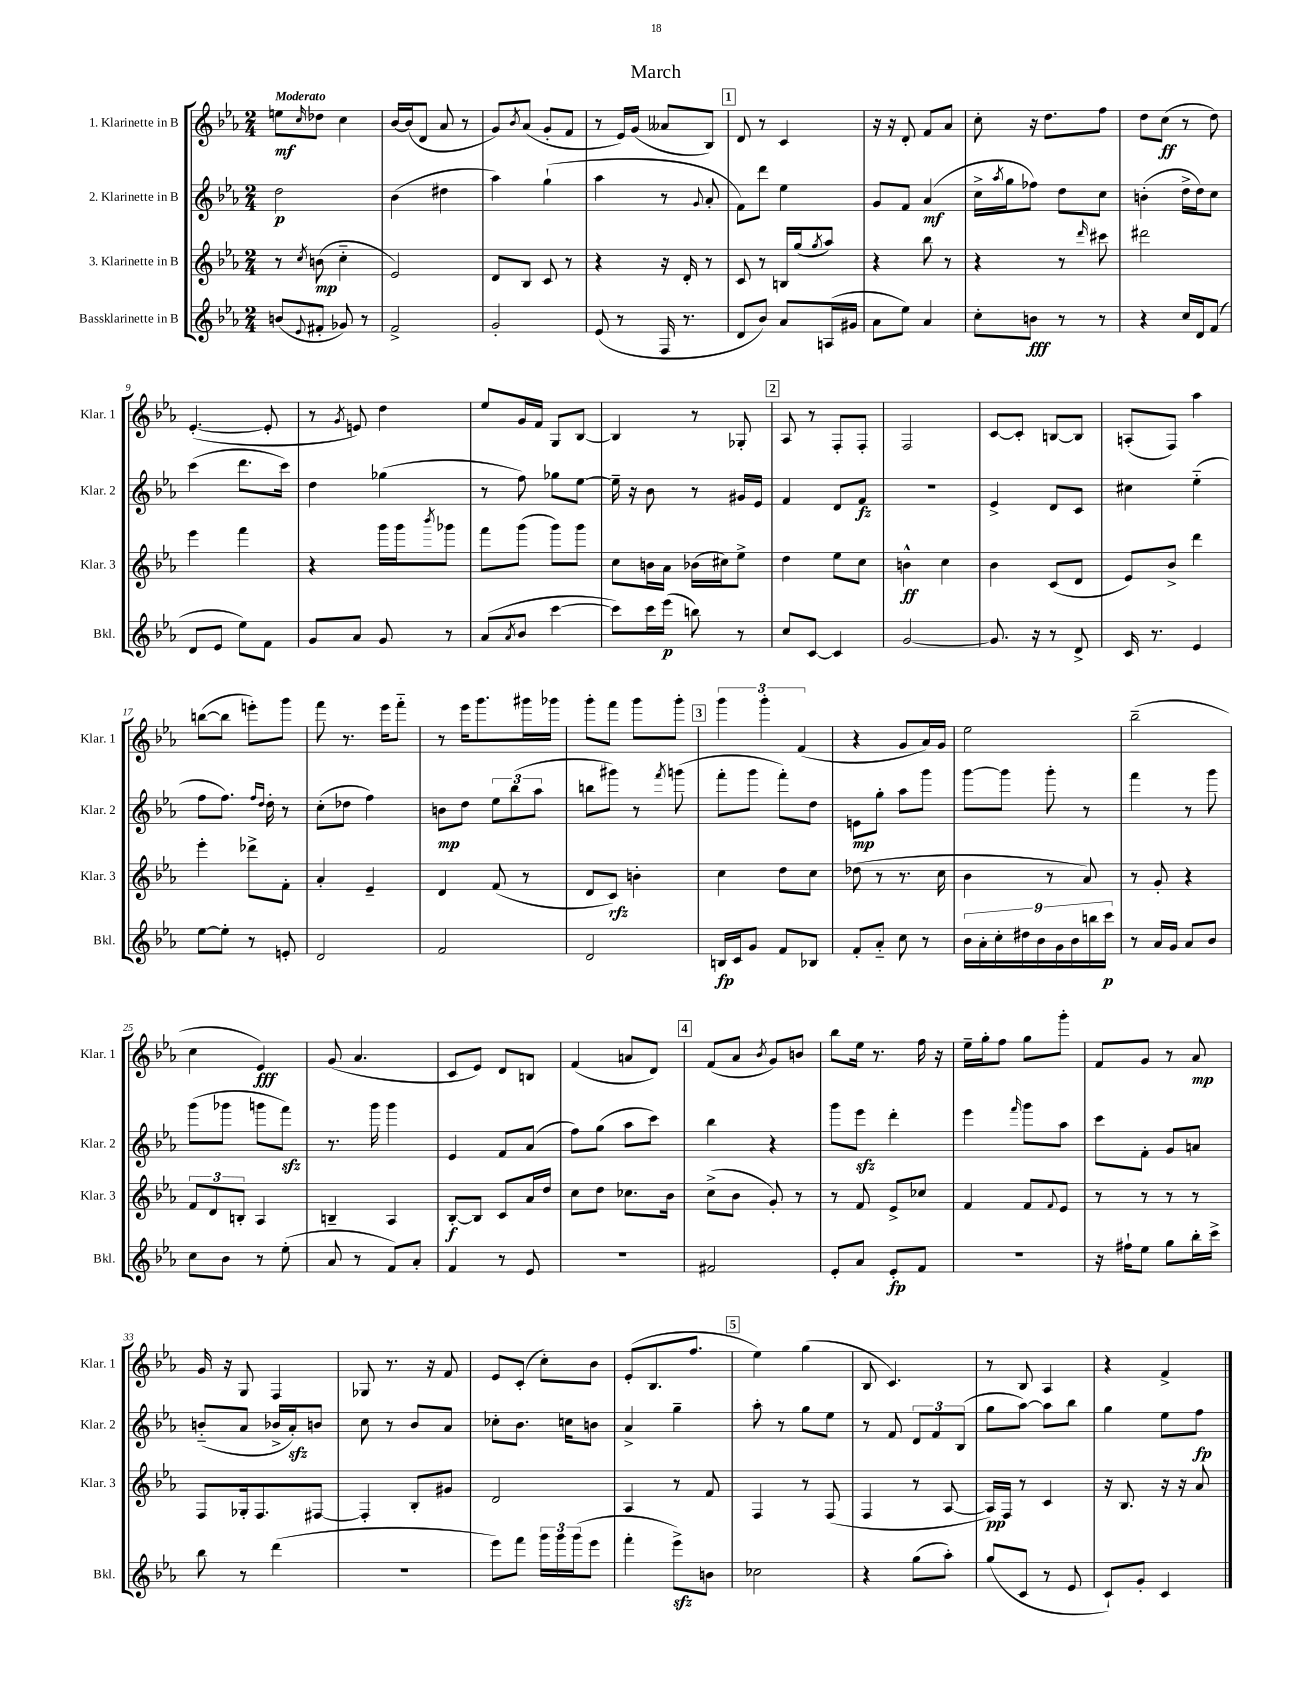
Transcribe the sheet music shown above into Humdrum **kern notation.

**kern	**dynam	**kern	**dynam	**kern	**dynam	**kern	**dynam
*part4	*part4	*part3	*part3	*part2	*part2	*part1	*part1
*staff4	*staff4	*staff3	*staff3	*staff2	*staff2	*staff1	*staff1
*I"Bassklarinette in B	*	*I"3. Klarinette in B	*	*I"2. Klarinette in B	*	*I"1. Klarinette in B	*
*I'Bkl.	*	*I'Klar. 3	*	*I'Klar. 2	*	*I'Klar. 1	*
*clefG2	*	*clefG2	*	*clefG2	*	*clefG2	*
*k[b-e-a-]	*	*k[b-e-a-]	*	*k[b-e-a-]	*	*k[b-e-a-]	*
*M2/4	*	*M2/4	*	*M2/4	*	*M2/4	*
=1	=1	=1	=1	=1	=1	=1	=1
!	!	!	!	!	!	!LO:TX:a:B:t=Moderato	!
(8bn/L	.	8r	.	2dd\	p	8een\L	mf
8qqe-/	.	8qcc/	.	.	.	16qqcc/	.
8f#X'/J	.	(8bn\	mp	.	.	8dd-X\J	.
8g-X/)	.	4cc\	.	.	.	4cc\	.
8r	.	.	.	.	.	.	.
=2	=2	=2	=2	=2	=2	=2	=2
2f^/	.	2e-/)	.	(4b-\	.	[16b-/LL	.
.	.	.	.	.	.	(16b-/J]	.
.	.	.	.	.	.	8d/J	.
.	.	.	.	4dd#X\	.	8a-/	.
.	.	.	.	.	.	8r	.
=3	=3	=3	=3	=3	=3	=3	=3
2g'/	.	8d/L	.	4aa-\)	.	8g/L)	.
.	.	.	.	.	.	8qb-/	.
.	.	8B-/J	.	.	.	(8a-/J	.
.	.	8c/	.	(4gg`\	.	8g'/L	.
.	.	8r	.	.	.	8f/J	.
=4	=4	=4	=4	=4	=4	=4	=4
(8e-/	.	4r	.	4aa-\	.	8r	.
8r	.	.	.	.	.	16e-/LL)	.
.	.	.	.	.	.	(16g/JJ	.
16F/	.	16r	.	8r	.	8a--X/L	.
8.r	.	16d'/	.	.	.	.	.
.	.	.	.	8qqg/	.	.	.
.	.	8r	.	8a-'/	.	8B-/J)	.
!!LO:REH:place=s1:t=1
=5	=5	=5	=5	=5	=5	=5	=5
8d/L	.	8c/	.	8f\L)	.	8d/	.
8b-/J)	.	8r	.	8ddd\J	.	8r	.
8a-/L	.	16Bn/LL	.	4ee-\	.	4c/	.
.	.	(16gg/J	.	.	.	.	.
.	.	8qgg/	.	.	.	.	.
(16An/L	.	8aa-/J)	.	.	.	.	.
16g#X/JJ	.	.	.	.	.	.	.
=6	=6	=6	=6	=6	=6	=6	=6
8a-\L	.	4r	.	8g/L	.	16r	.
.	.	.	.	.	.	16r	.
8ee-\J)	.	.	.	8f/J	.	8d'/	.
4a-/	.	8bb-\	.	(4a-/	mf	8f/L	.
.	.	8r	.	.	.	8a-/J	.
=7	=7	=7	=7	=7	=7	=7	=7
8cc'\L	.	4r	.	16cc^\LL	.	8cc'\	.
.	.	.	.	8qaa-/	.	.	.
.	.	.	.	16gg\J	.	.	.
8bn\J	fff	.	.	8ff-X\J)	.	16r	.
.	.	.	.	.	.	8.dd\L	.
8r	.	8r	.	8dd\L	.	.	.
.	.	16qqddd/	.	.	.	.	.
8r	.	8ccc#X\	.	8cc\J	.	8ff\J	.
=8	=8	=8	=8	=8	=8	=8	=8
4r	.	2ddd#X\	.	(4bn'\	.	8dd\L	.
.	.	.	.	.	.	(8cc\J	ff
16cc/LL	.	.	.	16dd^\LL	.	8r	.
16d/J	.	.	.	16dd\J)	.	.	.
(8f/J	.	.	.	8cc\J	.	8dd\)	.
!!LO:LB:g=z
=9	=9	=9	=9	=9	=9	=9	=9
8d/L	.	4eee-\	.	(4ccc\	.	([4.e-'/	.
8e-/J	.	.	.	.	.	.	.
8ee-\L)	.	4fff\	.	8.ddd\L	.	.	.
8f\J	.	.	.	.	.	8e-'/]	.
.	.	.	.	16ccc\Jk)	.	.	.
=10	=10	=10	=10	=10	=10	=10	=10
8g/L	.	4r	.	4dd\	.	8r	.
.	.	.	.	.	.	8qg/	.
8a-/J	.	.	.	.	.	8en/)	.
8g/	.	16ggg\LL	.	(4gg-X\	.	4dd\	.
.	.	16ggg\J	.	.	.	.	.
.	.	8qbbb-/	.	.	.	.	.
8r	.	8ggg-X\J	.	.	.	.	.
=11	=11	=11	=11	=11	=11	=11	=11
(8a-/L	.	8fff\L	.	8r	.	8ee-/L	.
8qa-/	.	.	.	.	.	.	.
8b-/J	.	(8ggg\J	.	8ff\)	.	16g/L	.
.	.	.	.	.	.	16f/JJ	.
[4ccc\	.	8ggg\L)	.	8gg-X\L	.	8G/L	.
.	.	8ggg\J	.	[8ee-\J	.	[8B-/J	.
=12	=12	=12	=12	=12	=12	=12	=12
8ccc\L])	.	8cc\L	.	16ee-~\]	.	4B-/]	.
.	.	.	.	16r	.	.	.
16ccc\L	.	16bn\L	.	8b-\	.	.	.
(16eee-\JJ	p	16a-\JJ	.	.	.	.	.
8bbn\)	.	(16b-X\LL	.	8r	.	8r	.
.	.	16cc#X\J)	.	.	.	.	.
8r	.	8ee-^\J	.	16g#X/LL	.	8G-X'/	.
.	.	.	.	16e-/JJ	.	.	.
!!LO:REH:place=s1:t=2
=13	=13	=13	=13	=13	=13	=13	=13
8cc/L	.	4dd\	.	4f/	.	8A-/	.
[8c/J	.	.	.	.	.	8r	.
4c/]	.	8ee-\L	.	8d/L	.	8F'/L	.
.	.	8cc\J	.	8f/J	fz	8F'/J	.
=14	=14	=14	=14	=14	=14	=14	=14
[2g/	.	4bn^^\	ff	2r	.	2F/	.
.	.	4cc\	.	.	.	.	.
=15	=15	=15	=15	=15	=15	=15	=15
8.g/]	.	4b-\	.	4e-^/	.	[8c/L	.
.	.	.	.	.	.	8c'/J]	.
16r	.	.	.	.	.	.	.
8r	.	(8c/L	.	8d/L	.	[8Bn/L	.
8d^/	.	8d/J	.	8c/J	.	8B/J]	.
=16	=16	=16	=16	=16	=16	=16	=16
16c/	.	8e-/L)	.	4cc#X\	.	(8An'/L	.
8.r	.	.	.	.	.	.	.
.	.	8b-^/J	.	.	.	8F/J)	.
4e-/	.	4ddd\	.	(4ee-\	.	4aa-\	.
!!LO:LB:g=z
=17	=17	=17	=17	=17	=17	=17	=17
[8ee-\L	.	4eee-'\	.	8ff\L	.	([8bbn\L	.
8ee-'\J]	.	.	.	8.ff\J)	.	8bb\J]	.
8r	.	8ddd-X^\L	.	.	.	8eeen'\L)	.
.	.	.	.	16qqff/LL	.	.	.
.	.	.	.	16qqdd/JJ	.	.	.
.	.	.	.	16dd'\	.	.	.
8en'/	.	8f'\J	.	8r	.	8ggg\J	.
=18	=18	=18	=18	=18	=18	=18	=18
2d/	.	4a-'/	.	(8cc'\L	.	8fff\	.
.	.	.	.	8dd-X\J	.	8.r	.
.	.	4e-~/	.	4ff\)	.	.	.
.	.	.	.	.	.	16eee-\KL	.
.	.	.	.	.	.	8fff\J	.
=19	=19	=19	=19	=19	=19	=19	=19
2f/	.	4d/	.	8bn\L	mp	8r	.
.	.	.	.	8dd\J	.	16eee-\KL	.
.	.	.	.	.	.	8.ggg\	.
.	.	(8f/	.	12ee-\L	.	.	.
.	.	.	.	(12bb-\	.	.	.
.	.	8r	.	.	.	16ggg#X\L	.
.	.	.	.	12aa-\J	.	.	.
.	.	.	.	.	.	16ggg-X\JJ	.
=20	=20	=20	=20	=20	=20	=20	=20
2d/	.	8d/L	.	8bbn\L	.	8ggg'\L	.
.	.	8c/J)	rfz	8ggg#X\J)	.	8fff\J	.
.	.	4bn'\	.	8r	.	8ggg\L	.
.	.	.	.	8qfff/	.	.	.
.	.	.	.	(8gggn\	.	8ggg'\J	.
!!LO:REH:place=s1:t=3
=21	=21	=21	=21	=21	=21	=21	=21
16Bn/LL	fp	4cc\	.	8fff'\L	.	6ggg\	.
16c/J	.	.	.	.	.	.	.
8g/J	.	.	.	8ggg\J	.	.	.
.	.	.	.	.	.	6ggg'\	.
8f/L	.	8dd\L	.	8fff'\L)	.	.	.
.	.	.	.	.	.	(6f/	.
8B-X/J	.	8cc\J	.	8dd\J	.	.	.
=22	=22	=22	=22	=22	=22	=22	=22
8f'/L	.	(8dd-X\	.	8en\L	mp	4r	.
8a-/J	.	8r	.	8gg'\J	.	.	.
8cc\	.	8.r	.	8aa-\L	.	8g/L	.
8r	.	.	.	8ggg\J	.	16a-/L)	.
.	.	16cc\	.	.	.	16g/JJ	.
=23	=23	=23	=23	=23	=23	=23	=23
18b-\LL	.	4b-\	.	[8ggg\L	.	2ee-\	.
18a-'\	.	.	.	.	.	.	.
18cc'\	.	.	.	.	.	.	.
.	.	.	.	8ggg\J]	.	.	.
18dd#X\	.	.	.	.	.	.	.
18b-\	.	.	.	.	.	.	.
.	.	8r	.	8ggg'\	.	.	.
18g\	.	.	.	.	.	.	.
18b-\	.	.	.	.	.	.	.
.	.	8a-/)	.	8r	.	.	.
18bbn\	.	.	.	.	.	.	.
18ccc\JJ	p	.	.	.	.	.	.
=24	=24	=24	=24	=24	=24	=24	=24
8r	.	8r	.	4fff\	.	(2bb-~\	.
16a-/LL	.	8g'/	.	.	.	.	.
16g/JJ	.	.	.	.	.	.	.
8a-/L	.	4r	.	8r	.	.	.
8b-/J	.	.	.	8ggg\	.	.	.
!!LO:LB:g=z
=25	=25	=25	=25	=25	=25	=25	=25
8cc\L	.	12f/L	.	(8ggg\L	.	4cc\	.
.	.	12d/	.	.	.	.	.
8b-\J	.	.	.	8ggg-X\J	.	.	.
.	.	12Bn'/J	.	.	.	.	.
8r	.	4A-/	.	8gggn\L	.	4e-/)	fff
(8ee-'\	.	.	.	8fffzz\J)	.	.	.
=26	=26	=26	=26	=26	=26	=26	=26
8a-/	.	4Bn~/	.	8.r	.	(8g/	.
8r	.	.	.	.	.	4.a-/	.
.	.	.	.	16ggg\	.	.	.
8f/L)	.	4A-/	.	4ggg\	.	.	.
8a-'/J	.	.	.	.	.	.	.
=27	=27	=27	=27	=27	=27	=27	=27
4f/	.	[8B-'/L	f	4e-/	.	8c/L	.
.	.	8B-/J]	.	.	.	8e-/J)	.
8r	.	8c/L	.	8f/L	.	8d/L	.
8e-/	.	16a-/L	.	(8a-/J	.	8Bn/J	.
.	.	16dd/JJ	.	.	.	.	.
=28	=28	=28	=28	=28	=28	=28	=28
2r	.	8cc\L	.	8ff\L)	.	(4f/	.
.	.	8dd\J	.	(8gg\J	.	.	.
.	.	8.cc-X\L	.	8aa-\L	.	8an/L	.
.	.	.	.	8ccc\J)	.	8d/J)	.
.	.	16b-\Jk	.	.	.	.	.
!!LO:REH:place=s1:t=4
=29	=29	=29	=29	=29	=29	=29	=29
2f#X/	.	(8cc^\L	.	4bb-\	.	(8f/L	.
.	.	8b-\J	.	.	.	8a-/J	.
.	.	.	.	.	.	8qb-/	.
.	.	8g'/)	.	4r	.	8g/L)	.
.	.	8r	.	.	.	8bn/J	.
=30	=30	=30	=30	=30	=30	=30	=30
8e-'/L	.	8r	.	8ggg\L	.	8bb-\L	.
8a-/J	.	8f/	.	8eee-zz\J	.	16ee-\Jk	.
.	.	.	.	.	.	8.r	.
8e-'/L	fp	8e-^/L	.	4ddd'\	.	.	.
8f/J	.	8cc-X/J	.	.	.	16ff\	.
.	.	.	.	.	.	16r	.
=31	=31	=31	=31	=31	=31	=31	=31
2r	.	4f/	.	4eee-\	.	16ee-~\LL	.
.	.	.	.	.	.	16gg'\J	.
.	.	.	.	.	.	8ff\J	.
.	.	.	.	16qqfff/	.	.	.
.	.	8f/L	.	8ggg\L	.	8gg\L	.
.	.	8qqf/	.	.	.	.	.
.	.	8e-/J	.	8aa-\J	.	8ggg'\J	.
=32	=32	=32	=32	=32	=32	=32	=32
16r	.	8r	.	8ccc\L	.	8f/L	.
16ff#X`\KL	.	.	.	.	.	.	.
8ee-\J	.	8r	.	8f'\J	.	8g/J	.
8gg\L	.	8r	.	8g/L	.	8r	.
16bb-'\L	.	8r	.	8an/J	.	8a-/	mp
16ccc^\JJ	.	.	.	.	.	.	.
!!LO:LB:g=z
=33	=33	=33	=33	=33	=33	=33	=33
8bb-\	.	8F/L	.	(8bn/L	.	16g/	.
.	.	.	.	.	.	16r	.
8r	.	16G-X'/k	.	8a-/J	.	8G/	.
.	.	8.F/	.	.	.	.	.
(4ddd\	.	.	.	16b-X^/LL	.	4F/	.
.	.	.	.	16a-zz'/J)	.	.	.
.	.	[8F#X/J	.	8bn/J	.	.	.
=34	=34	=34	=34	=34	=34	=34	=34
2r	.	4F#'/]	.	8cc\	.	8G-X/	.
.	.	.	.	8r	.	8.r	.
.	.	8B-'/L	.	8b-/L	.	.	.
.	.	.	.	.	.	16r	.
.	.	8g#X/J	.	8a-/J	.	8f/	.
=35	=35	=35	=35	=35	=35	=35	=35
8eee-\L)	.	2d/	.	8cc-X'\L	.	8e-/L	.
8fff\J	.	.	.	8.b-\J	.	(8c'/J	.
24ggg\LL	.	.	.	.	.	8cc'\L)	.
24ggg\	.	.	.	.	.	.	.
.	.	.	.	16ccn\KL	.	.	.
(24ggg\J	.	.	.	.	.	.	.
8eee-\J	.	.	.	8bn\J	.	8b-\J	.
=36	=36	=36	=36	=36	=36	=36	=36
4fff'\	.	4A-/	.	4a-^/	.	(8e-'/L	.
.	.	.	.	.	.	8.B-/	.
8eee-zz^\L)	.	8r	.	4gg~\	.	.	.
.	.	.	.	.	.	8.ff/J	.
8bn\J	.	8f/	.	.	.	.	.
!!LO:REH:place=s1:t=5
=37	=37	=37	=37	=37	=37	=37	=37
2cc-X\	.	4F/	.	8aa-'\	.	4ee-\)	.
.	.	.	.	8r	.	.	.
.	.	8r	.	8gg\L	.	(4gg\	.
.	.	(8F/	.	8ee-\J	.	.	.
=38	=38	=38	=38	=38	=38	=38	=38
4r	.	4F/	.	8r	.	8B-/	.
.	.	.	.	8f/	.	4.c/)	.
(8gg\L	.	8r	.	12d/L	.	.	.
.	.	.	.	12f/	.	.	.
8aa-'\J)	.	[8A-/	.	.	.	.	.
.	.	.	.	(12B-/J	.	.	.
=39	=39	=39	=39	=39	=39	=39	=39
(8gg/L	.	16A-/LL])	pp	8gg\L	.	8r	.
.	.	16F/JJ	.	.	.	.	.
8c/J	.	8r	.	[8aa-\J)	.	8B-/	.
8r	.	4c/	.	8aa-\L]	.	4A-/	.
8e-/	.	.	.	8bb-\J	.	.	.
=40	=40	=40	=40	=40	=40	=40	=40
8c`/L)	.	16r	.	4gg\	.	4r	.
.	.	8.B-/	.	.	.	.	.
8g'/J	.	.	.	.	.	.	.
4c/	.	16r	.	8ee-\L	.	4f^/	.
.	.	16r	.	.	.	.	.
.	.	8a-/	.	8ff\J	fp	.	.
==	==	==	==	==	==	==	==
*-	*-	*-	*-	*-	*-	*-	*-
